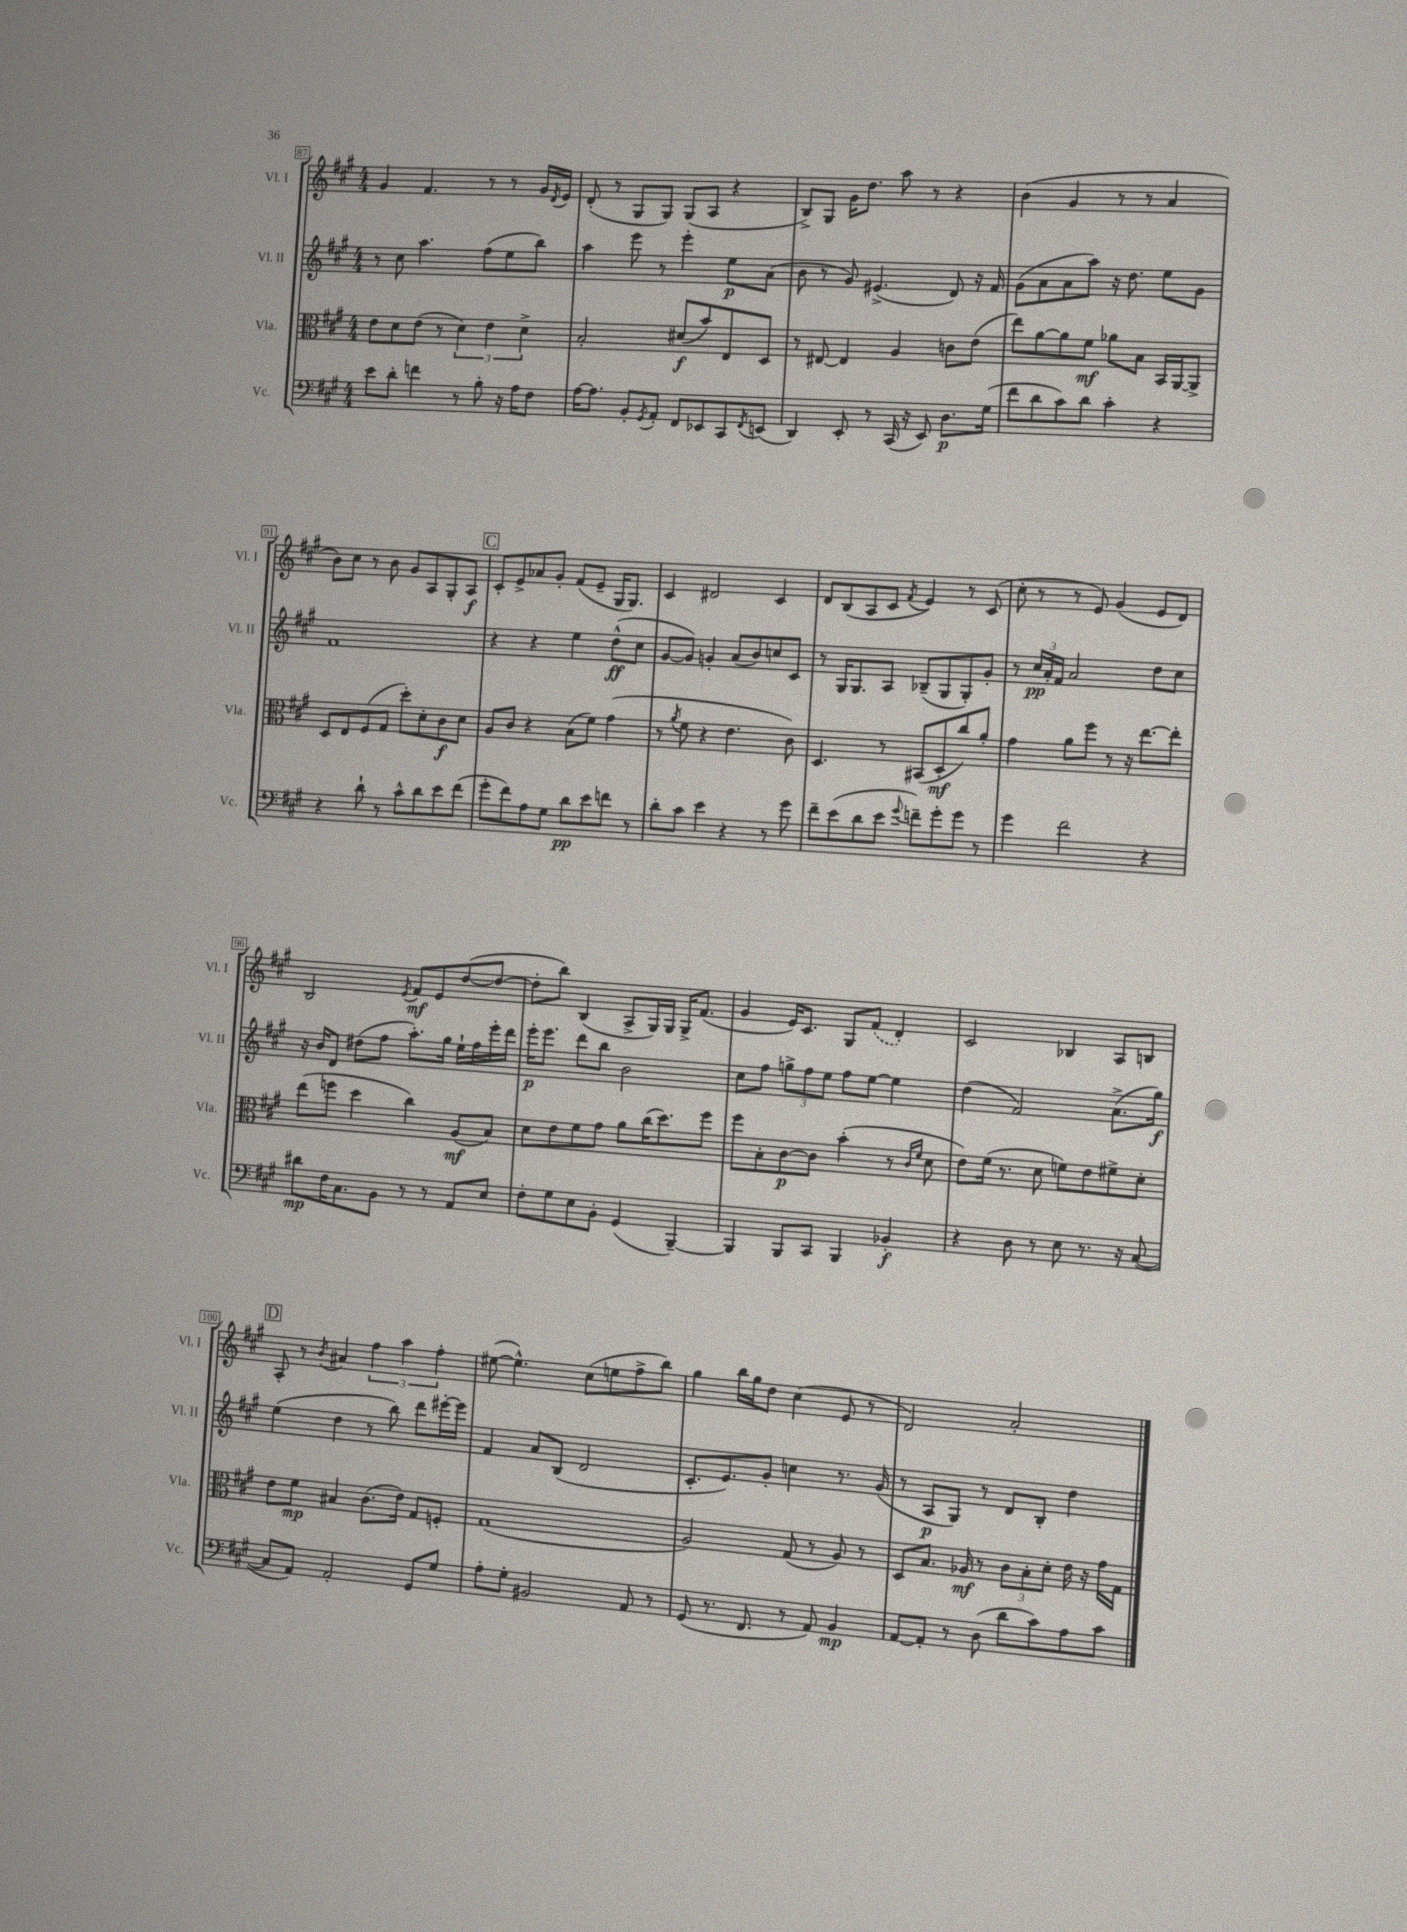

**kern	**kern	**kern	**kern
*staff4	*staff3	*staff2	*staff1
*clefF4	*clefC3	*clefG2	*clefG2
*k[f#c#g#]	*k[f#c#g#]	*k[f#c#g#]	*k[f#c#g#]
*M4/4	*M4/4	*M4/4	*M4/4
8e\L	8e\L	8r	4g#/
8d'\J	8d\	8cc#\	.
4f\	(8e\J	4.aa\	4.f#/
.	8r	.	.
8r	6d\)	.	.
8B'\	.	(8ff#\L	8r
.	6e\	.	.
16r	.	8ee\	8r
16A\LK	.	.	.
.	6d^\	.	.
8F#\J	.	8bb\J)	16g#/LL
.	.	.	8qd/
.	.	.	16e/JJ
=	=	=	=
[16A\LK	2B'/	4aa\	(8d'/
8.A\]J	.	.	.
.	.	.	8r
8BB'/L	.	8eee\	8G#/L
8qGG#/	.	.	.
8AA'/J	.	8r	8G#/J)
8FF#/L	(8d#/L	4eee'\	(8G#/L
8EE-/	8b/)	.	8A/J
8CC#/	8E/	8ee\L	4r
8qFF#/	.	.	.
(8EE/J	8D/J	(8a\J	.
=	=	=	=
4DD/)	8r	8b\	8B^/L)
.	[8E#/	8r	8G#/J
8EE'/	4E#/]	8g#/)	16g#\LK
.	.	.	8.dd\J
8r	.	(4.e#^/	.
(16CC#/	4A/	.	8aa\
16r	.	.	.
8EE/)	.	.	8r
8.D\L	8c\L	8d/)	4r
.	(8e\J	16r	.
(16G#\Jk	.	16f#/	.
=	=	=	=
8f#\L	8ee\L)	(8g#\L	(4b\
8d\	[8a\	8a\	.
8c#\)	8a\]	8a\	4g#/
8d\J	8f#\J	8aa\J)	.
4c#'\	8a-\L	16r	8r
.	.	8.dd\	.
.	8B\J	.	8r
4r	16BB/LL	8ee\L	4a/
.	[16AA/J	.	.
.	8AA^/]J	8g#\J	.
=	=	=	=
4r	8D/L	1f#	8b\L)
.	8E/	.	8cc#\J
8d`\	(8F#/	.	8r
8r	8G#/J	.	8b\
8c#^^\L	8dd'\L)	.	8g#/L
8d\	8d'\	.	8A/
8e\	8c#\	.	8G#'/
(8f#\J	8d\J	.	8A/J
=	=	=	=
8g#'\L	8A/L	4r	8c#'/L
8f#\)	8c#/J	.	8e^/
8A\	4r	4r	8a-/
8G#\J	.	.	8g#'/J
8d\L	(8B\L	4ee\	(8f#/L
8e\	8f#\J)	.	8e~/J
8f\J	(4g#\	(8dd^^\L	16G#/LK
.	.	.	8.G#/J)
8r	.	8cc#\J	.
=	=	=	=
8d'\L	8r	[8g#/L	4c#/
.	8qa/	.	.
8c#\J	8f#\	8g#/]J)	.
4e\	4r	4g'/	2d#/
4r	4.e\	(8a/L	.
.	.	8b/)	.
8r	.	8cc/	4c#/
8g#\	8c#\)	8c#/J	.
=	=	=	=
8f#~\L	4.D/	8r	8d/L
(8e\	.	16G#/LK	(8B/
.	.	8.G#/	.
8d\	.	.	8A/
8e\J	8r	8A/J	8c#/J
8qqg#/	.	.	8qf#/
8f~\L)	(8BB#/L	(8B-~/L	4e/)
8g#'\	8D'/	8G#/	.
8g#\J	8cc#/)	8G#'/)	8r
8r	8a'/J	8g#'/J	(8c#/
=	=	=	=
4g#\	4g#\	8r	8cc#'\
.	.	24cc#/LL	8r
.	.	24a'/	.
.	.	24f#/JJ	.
2f#\	8a\L	2a/	8r
.	8ff#\J	.	8e/)
.	8r	.	(4g#/
.	16r	.	.
.	[8.ee\L	.	.
4r	.	8dd\L	8e/L
.	8ee'\]J	8cc#\J	8d/J)
=	=	=	=
8d#\L	(8ee\L	16r	2B/
.	.	16b/LK	.
16F#\K	8ff\J	8d/J	.
8.C#\	.	.	.
.	4dd\	(8dd#\L	.
8BB\J	.	8ff#\J	.
.	.	.	8qe/
8r	4cc#\)	8.aa'\L)	8f#/L
8r	.	.	8e/
.	.	16gg#\Jk	.
8AA/L	(8A/L	16ee`\LL	([8dd/
.	.	16ff#\	.
8E/J	8B/J)	16eee'\	8dd/_J
.	.	16ddd\JJ	.
=	=	=	=
8F#'\L	8d\L	16eee'\LK	8dd'\]L
.	.	8.eee\J	.
8G#\	8e\	.	8bb\J)
8E\	8f#\	8ddd\L	(4B/
8BB'\J	8g#\J	8bb\J	.
(4GG#/	8a\L	2b\	8A^/L
.	(16cc#\K	.	16G#/L)
.	8.dd\)	.	16G#/JJ
[4BBB~/)	.	.	16G#^/LK
.	.	.	(8.f#/J
.	8ff#\J	.	.
=	=	=	=
4BBB/]	8ff#\L	8cc#\L	4g#/
.	8B'\	8ff#\J	.
8BBB/L	[8c#\	12gg^\L	16e/LK)
.	.	.	8.c#/J
.	.	12ff#\	.
8CC#/J	8c#\]J	.	.
.	.	12ee\J	.
4BBB/	(4b'\	8ff#\L	8G#/L
.	.	[8ee\J	(8f#/J
4BB-'/	8r	4ee\]	4d'/)
.	16qqc#/LL	.	.
.	16qqf#/JJ	.	.
.	8d\	.	.
=	=	=	=
4r	8e\L)	(4dd\	2c#/
.	(16f#\Jk	.	.
.	8.r	.	.
8D\	.	2f#/)	.
8r	8d\	.	.
8E\	8f\L)	.	4B-/
8.r	8e\	.	.
.	8f#^\	(8.a^\L	8A/L
16r	.	.	.
([8C#/	8d'\J	.	8B/J
.	.	16gg#\Jk)	.
=	=	=	=
8C#/]L	8e\L	(4ee\	8A'/
8AA/J)	8f#\J	.	8r
.	.	.	8qb/
2AA'/	4B#/	4dd\	4a#/
.	(8.c#\L	8r	6ff#\
.	.	8bb\)	.
.	.	.	6aa\
.	16e\Jk)	.	.
8GG#/L	8G#/L	8ddd\L	.
.	.	.	6ff#'\
8G#/J	8F'/J	[16eee#'\L	.
.	.	16eee#\]JJ	.
=	=	=	=
8A'\L	(1G#	4f#/	([8ee#\
8G#'\J	.	.	4.ee#^^\])
2BB#/	.	8a/L	.
.	.	(8B/J	.
.	.	2d/	(8cc#\L
.	.	.	8ee\
8AA/	.	.	8ff#^\
8r	.	.	8bb\J)
=	=	=	=
(8GG#/	2A/)	8.c#'/L	4gg#\
8.r	.	.	.
.	.	8.e/)	.
.	.	.	16bb\LL
8.FF#/	.	.	16gg#\J
.	.	8g#'/J	8dd\J
8r	(8G#/	4cc\	(4cc#\
8AA/)	8r	.	.
4BB/	8A/)	8.r	8e/
.	8r	.	8r
.	.	(16g#/	.
=	=	=	=
[8AA/L	8D/L	8r	2d/)
8AA'/]J	8.B/J	8A/L	.
8r	.	8G#/J)	.
.	16A-/	.	.
(8D\	8r	8r	.
8d\L	12c#\L	8d/L	2a'/
.	12B'\	.	.
8c#\)	.	8B'/J	.
.	12d'\J	.	.
8A\	16e\	4dd\	.
.	16r	.	.
8c#\J	16g#\LL	.	.
.	16G#\JJ	.	.
==	==	==	==
*-	*-	*-	*-
